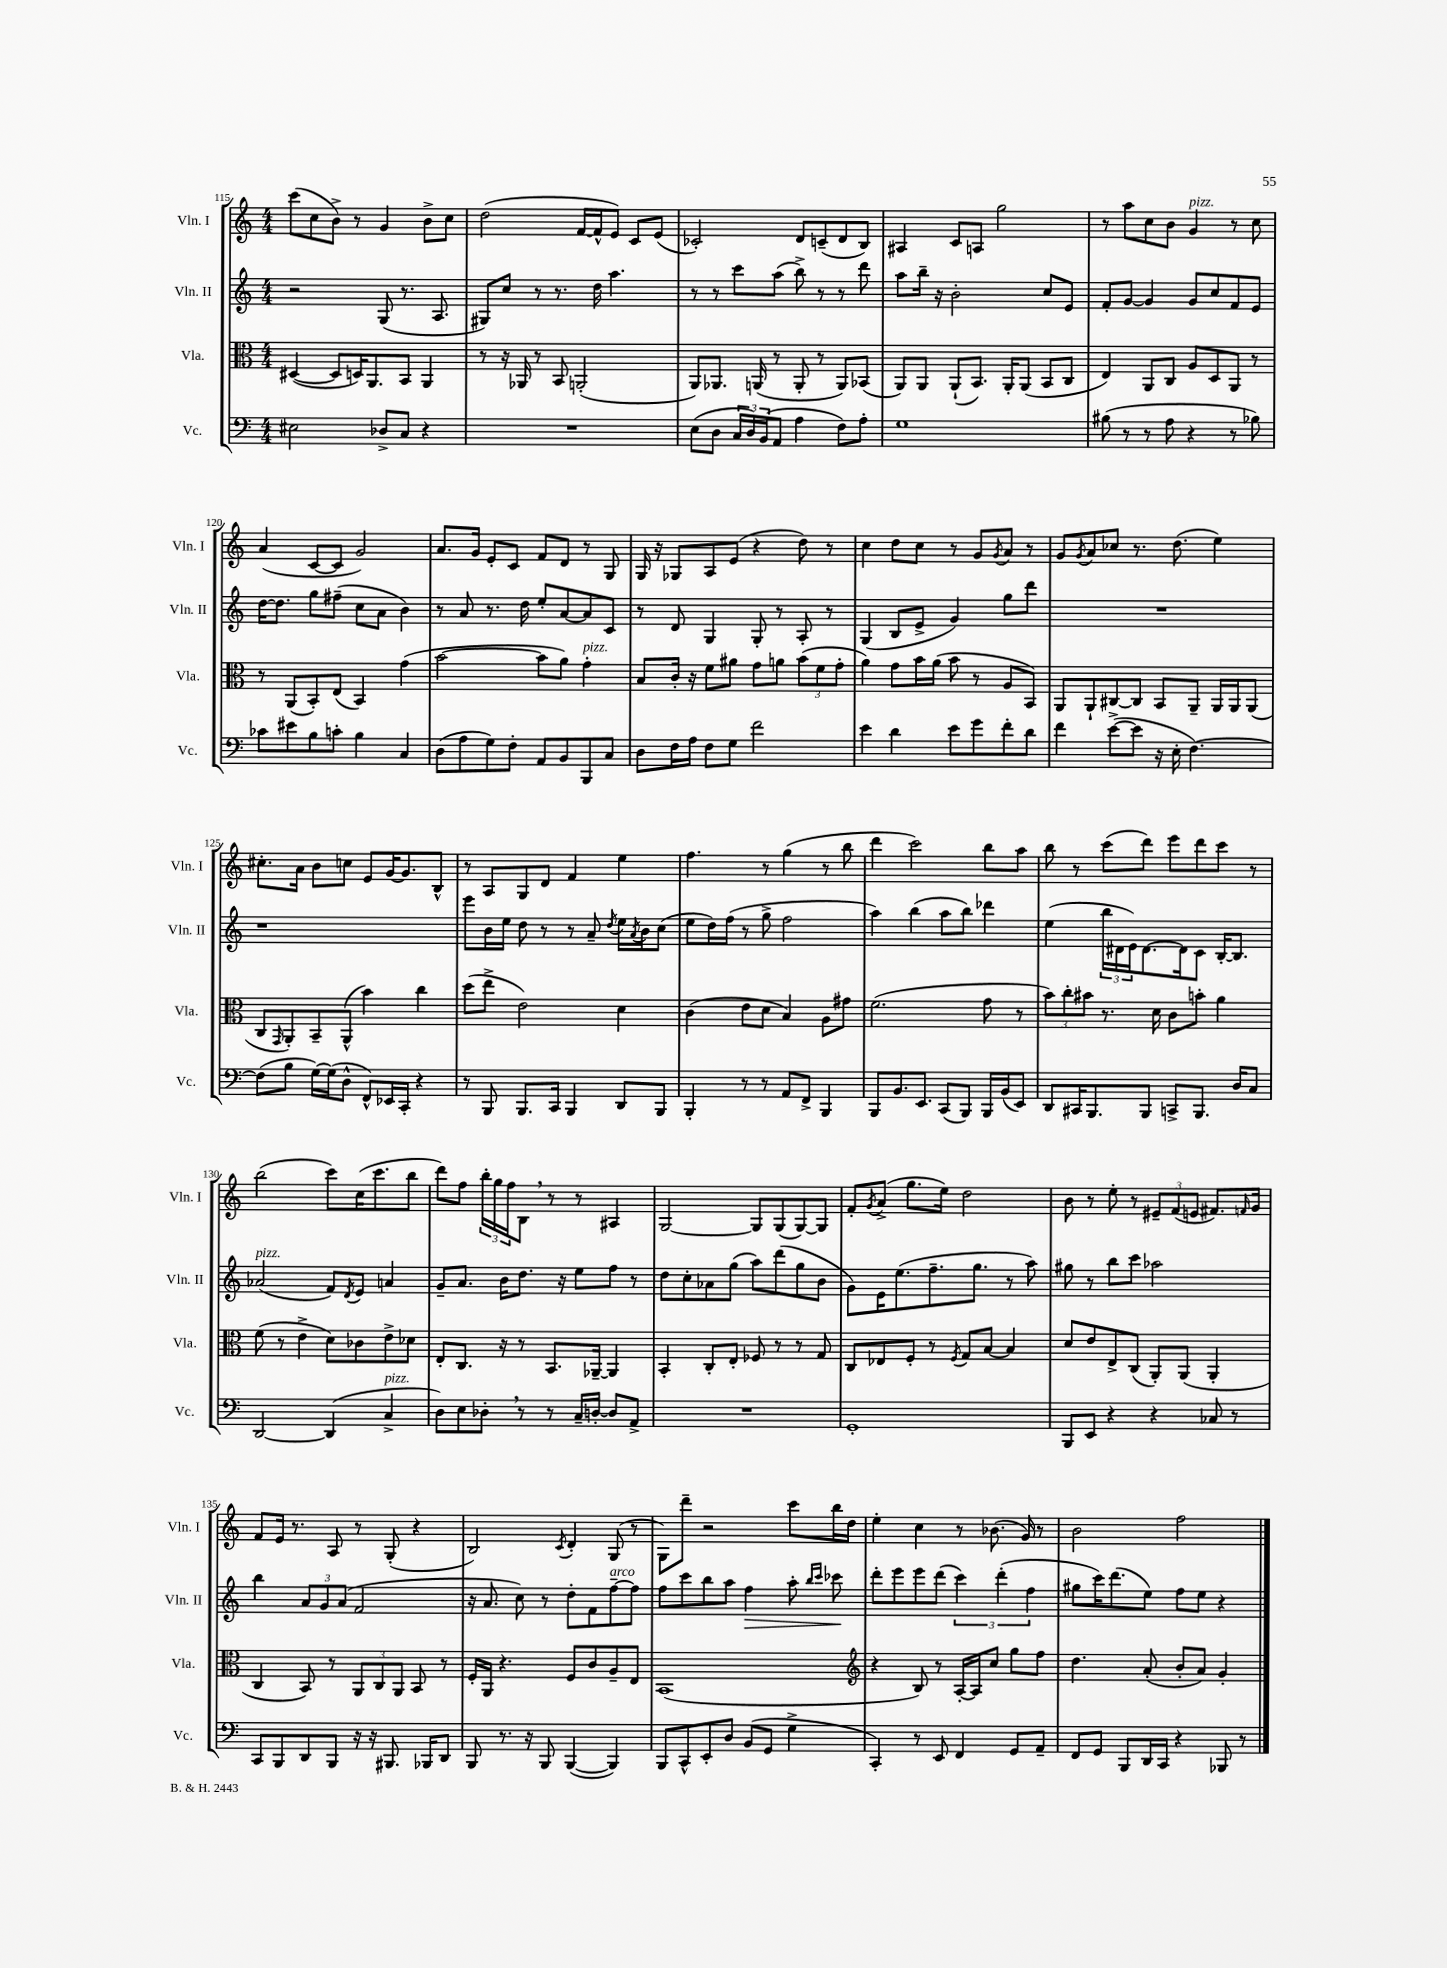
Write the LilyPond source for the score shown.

<<
\new StaffGroup <<
\new Staff = "s0" \with { instrumentName = "Vln. I" shortInstrumentName = "Vln. I" } {
    \clef treble \key c \major \numericTimeSignature \time 4/4
    c'''8( c''8 b'8->) r8 g'4 b'8-> c''8 |
    d''2( f'16~ f'16-^ e'8) c'8 e'8( |
    ces'2-.) d'8 c'8--( d'8 b8) |
    ais4 c'8 a8 g''2 |
    r8 a''8 c''8 b'8 g'4^\markup { \italic "pizz." } r8 c''8 |
    a'4( c'8~ c'8 g'2) |
    a'8. g'16 e'8-. c'8 f'8 d'8 r8 g8 |
    g16 r16 ges8 a8 e'8( r4 d''8) r8 |
    c''4 d''8 c''8 r8 g'8 \acciaccatura { g'8 } a'8 r8 |
    g'8 \acciaccatura { g'8 } a'8 ces''8 r8. d''8.( e''4) |
    cis''8.-. a'16 b'8 c''8 e'8 g'16~ g'8. b8-^ |
    r8 a8 g8 d'8 f'4 e''4 |
    f''4. r8 g''4( r8 b''8 |
    d'''4 c'''2) b''8 a''8 |
    b''8 r8 c'''8( d'''8) e'''8 d'''8 c'''8 r8 |
    b''2( c'''8) c''16( c'''8. b''8 |
    d'''8) f''8 \tuplet 3/2 { b''16-. g''16 f''16 } b8 \breathe r8 r8 ais4 |
    g2~ g8 g8( g8~) g8 |
    f'8-. \acciaccatura { g'8 } a'8->( g''8. e''16) d''2 |
    b'8 r8 e''8-. r8 \tuplet 3/2 { eis'8-- f'8( e'8 } fis'8.) \grace { f'16 } g'16 |
    f'8 e'16 r8. a8 r8 g8-.( r4 |
    b2) \acciaccatura { c'8 } d'4-. g8( r8 |
    g8) d'''8-- r2 c'''8 b''16 d''16 |
    e''4-. c''4 r8 bes'8.( g'16) r8 |
    b'2 f''2 \bar "|." |
}
\new Staff = "s1" \with { instrumentName = "Vln. II" shortInstrumentName = "Vln. II" } {
    \clef treble \key c \major \numericTimeSignature \time 4/4
    r2 g8( r8. a8. |
    gis8) c''8 r8 r8. d''16 a''4. |
    r8 r8 c'''8 a''8( b''8->) r8 r8 d'''8 |
    a''8 b''16-- r16 b'2-. c''8 e'8 |
    f'8-. g'8~ g'4 g'8 c''8 f'8 e'8 |
    d''16~ d''8. g''8 fis''8--( c''8 a'8 b'4) |
    r8 a'8 r8. d''16 e''8-. a'8~ a'8 c'8 |
    r8 d'8 g4 g8-. r8 a8-. r8 |
    g4( b8 e'8-> g'4) g''8 d'''8 |
    R1 |
    r1 |
    e'''8 b'16 e''16 d''8 r8 r8 a'8-- \acciaccatura { d''8 } e''16 \acciaccatura { a'8 } b'16 c''8( |
    e''8 d''16) f''16( r8 g''8-> f''2 |
    a''4) b''4( a''8 b''8) des'''4 |
    e''4( \tuplet 3/2 { b''16 dis'16 e'16) } dis'8.~ dis'16 c'8 b16~-. b8. |
    aes'2^\markup { \italic "pizz." }( f'8) \acciaccatura { d'8 } e'8 a'4 |
    g'8-- a'8. b'16 d''8. r16 e''8 f''8 r8 |
    d''8 c''8-. aes'8 g''8( a''8) d'''8( g''8 b'8 |
    g'8) e'16 e''8.( f''8.-- g''8. r8 a''8) |
    gis''8 r8 b''8 c'''8 aes''2 |
    b''4 \tuplet 3/2 { a'8 g'8 a'8( } f'2 |
    r16 a'8. c''8) r8 d''8-. f'8 f''8~--^\markup { \italic "arco" } f''8 |
    f''8 c'''8 b''8 a''8 f''4\> a''8-. \grace { b''16 c'''16 } ces'''8\! |
    d'''8-. e'''8 e'''8 d'''8( \tuplet 3/2 { c'''4) d'''4-.( f''4 } |
    gis''8 c'''16) d'''8.( e''8) f''8 e''8 r4 \bar "|." |
}
\new Staff = "s2" \with { instrumentName = "Vla." shortInstrumentName = "Vla." } {
    \clef alto \key c \major \numericTimeSignature \time 4/4
    dis4~( dis8 d16) a,8. b,8 a,4 |
    r8 r16 aes,16 r8 b,8 a,2-.( |
    a,8) aes,8. a,16( r8 a,8-. r8 a,8) bes,8( |
    a,8) a,8 a,8-!( b,8.) a,16-. a,8( b,8 c8 |
    e4) a,8 c8 a8 d8 a,8 r8 |
    r8 a,8( b,8-.) e8( b,4) g'4( |
    b'2~ b'8 a'8) g'4-.^\markup { \italic "pizz." } |
    b8 c'16-. r16 f'8 ais'8 g'8 a'8 \tuplet 3/2 { b'8( f'8 g'8-. } |
    a'4) g'8 b'16 a'16( b'8 r8 a8 b,8) |
    a,8 a,8-! cis8~ cis8 b,8 a,8-- a,16 a,16 a,8( |
    c8 \grace { g,16 } a,8-.) b,8-- a,8-^( b'4) c''4 |
    d''8( e''8-> e'2) d'4 |
    c'4( e'8 d'8 b4) a8 gis'8 |
    f'2.( g'8 r8 |
    \tuplet 3/2 { b'8) c''8-. bis'8 } r8. d'16 c'8 b'8-. a'4 |
    f'8( r8 e'4-> d'8) ces'8 e'8-> des'8 |
    e8-. c8. r16 r8 b,8. aes,16~-- aes,4 |
    b,4-. c8-. e8-. fes8 r8 r8 g8 |
    c8 ees8 f8-. r8 \acciaccatura { f8 } g8 b8~ b4 |
    d'8 e'8 e8-> c8( a,8-.) a,8( a,4-. |
    c4 b,8) r8 \tuplet 3/2 { a,8 c8 a,8 } b,8 r8 |
    f16-. a,16 r4. f8 c'8 a8-- e8 |
    b,1( |
    \clef treble r4 b8) r8 a16~-. a16 c''8 g''8 f''8 |
    d''4. a'8-.( b'8-. a'8) g'4-. \bar "|." |
}
\new Staff = "s3" \with { instrumentName = "Vc." shortInstrumentName = "Vc." } {
    \clef bass \key c \major \numericTimeSignature \time 4/4
    eis2 des8-> c8 r4 |
    R1 |
    e8( d8 \tuplet 3/2 { c16 d16) b,16( } a,8 a4 f8) a8-. |
    g1 |
    bis8( r8 r8 a8 r4 r8 bes8) |
    ces'8 eis'8 b8 c'8-. b4 c4 |
    d8( a8 g8) f8-. a,8 b,8 b,,8 c8 |
    d8 f16 a16 f8 g8 f'2 |
    e'4 d'4 e'8 g'8 f'8-. d'8 |
    f'4 e'8~->( e'8 r16 e16-. f4.~) |
    f8( b8 g16~) g16( d8-^ f,8-^) ees,16 c,16-. r4 |
    r8 b,,8 b,,8. c,16 b,,4 d,8 b,,8 |
    b,,4-. r8 r8 a,8 f,8-> b,,4 |
    b,,8 b,8. e,8. c,8( b,,8) b,,16 b,16( e,8) |
    d,8 cis,16 b,,8. b,,8 c,8-> b,,8. d16 c8 |
    d,2~ d,4( c4->^\markup { \italic "pizz." } |
    d8) e8 des8-. \breathe r8 r8 c16-- d16~-. d8 a,8-> |
    R1 |
    g,1-. |
    b,,8 e,8 r4 r4 ces8 r8 |
    c,8 b,,8 d,8 b,,8 r16 r16 bis,,8. bes,,16 d,8 |
    b,,8 r8. r16 b,,8 b,,4~( b,,4) |
    b,,8 c,8-^ e,8-. d8 b,8( g,8 g4-> |
    c,4-.) r8 e,8 f,4 g,8 a,8-- |
    f,8 g,8 b,,8 d,16 c,16 r4 bes,,8 r8 \bar "|." |
}
>>
>>
\layout { \context { \Score currentBarNumber = #115 } }
